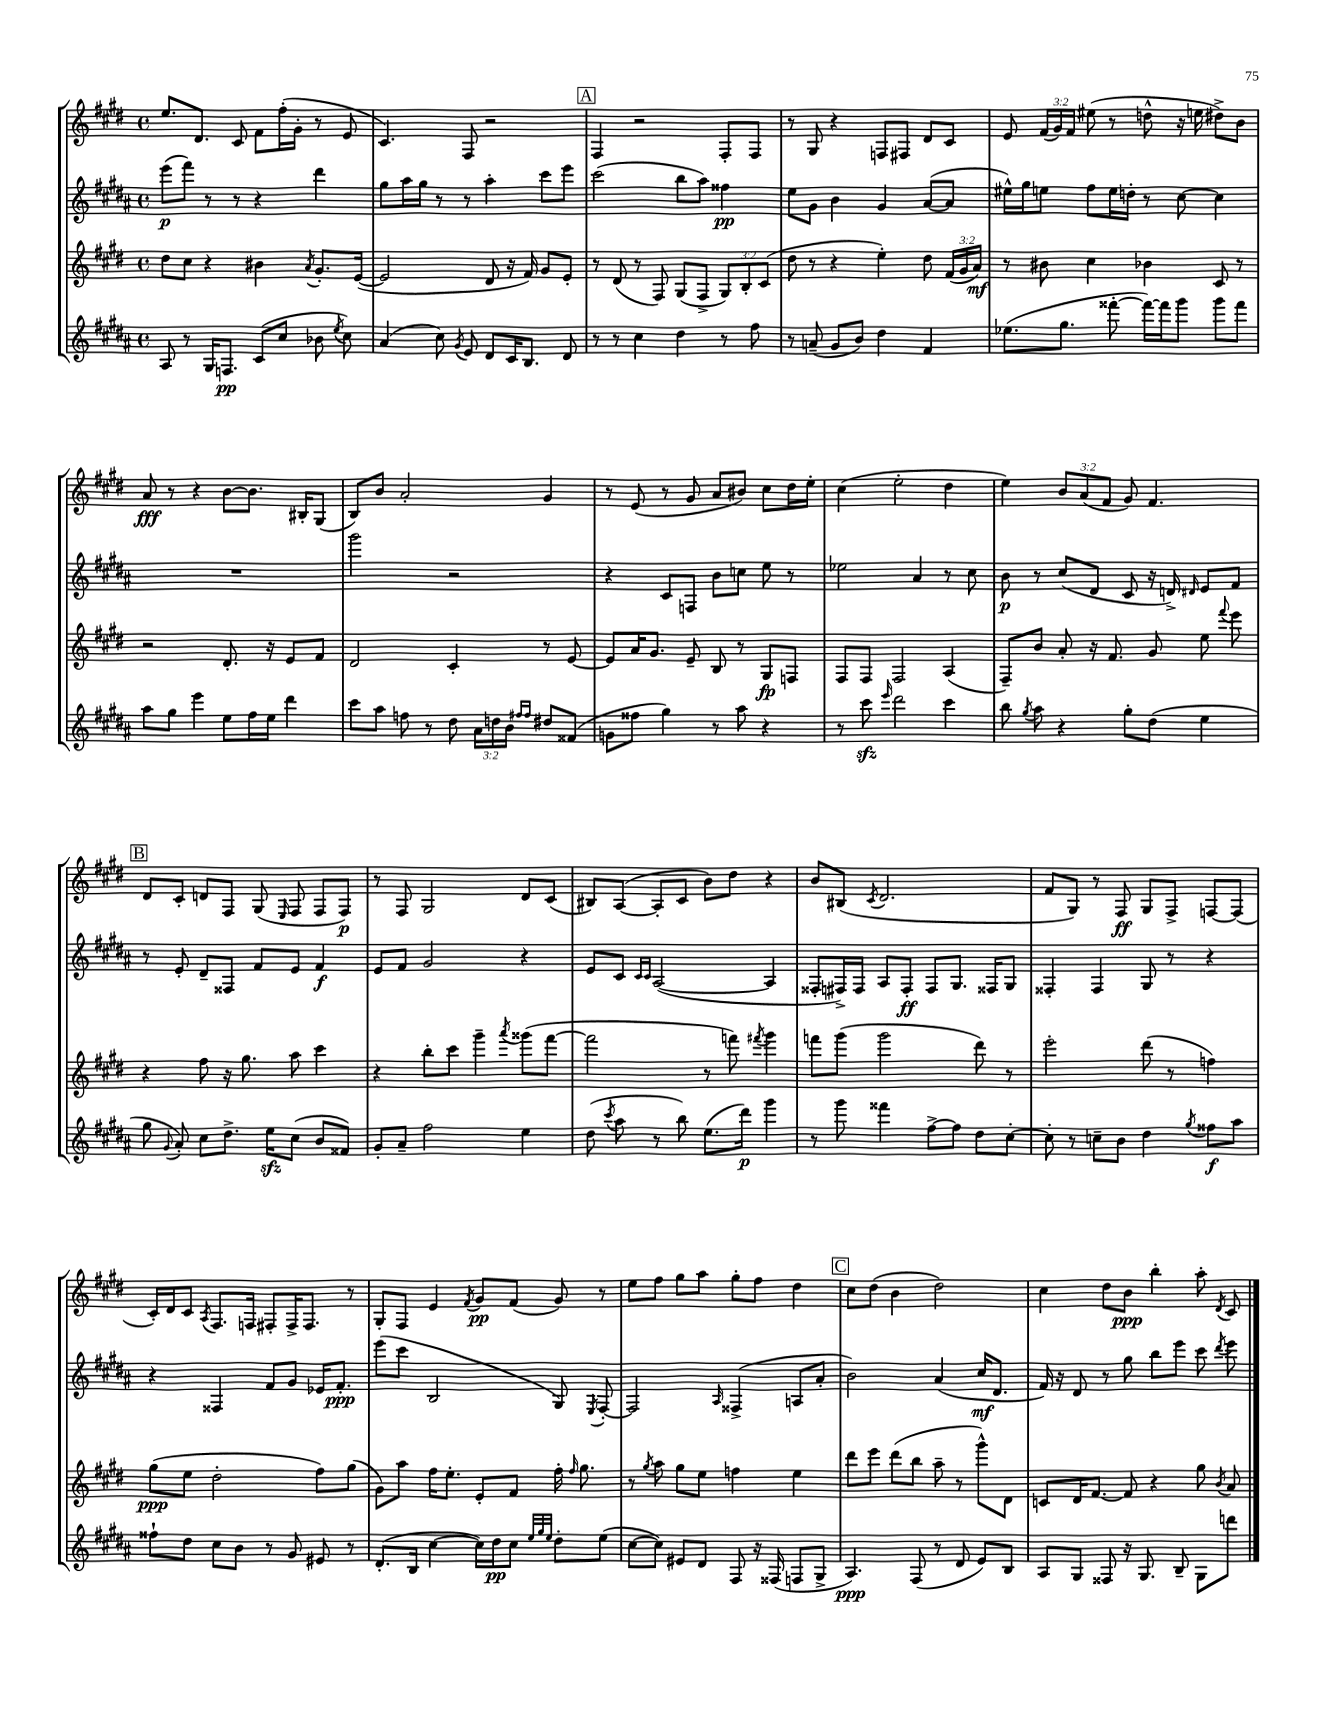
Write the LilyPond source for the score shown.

<<
\new StaffGroup <<
\new Staff = "s0" {
    \clef treble \key e \major \defaultTimeSignature \time 4/4 \override Staff.TupletNumber.text = #tuplet-number::calc-fraction-text
    \autoBeamOff e''8.[ dis'8.] cis'8 fis'8[ fis''16-.( gis'16]-. r8 e'8 |
    cis'4.) fis8 r2 |
    \mark \markup { \box "A" } fis4 r2 fis8[-. fis8] |
    r8 gis8 r4 f8[ fis8] dis'8[ cis'8] |
    e'8 \tuplet 3/2 { fis'16[( gis'16) fis'16] } eis''8( r8 d''8-^ r16 e''16 dis''8[->) b'8] |
    a'8\fff r8 r4 b'8[~ b'8.] bis16[-. gis8]( |
    b8[) b'8] a'2-. gis'4 |
    r8 e'8( r8 gis'8 a'8[ bis'8]) cis''8[ dis''16 e''16]-. |
    cis''4( e''2-. dis''4 |
    e''4) \tuplet 3/2 { b'8[ a'8( fis'8] } gis'8) fis'4. |
    \mark \markup { \box "B" } dis'8[ cis'8]-. d'8[ fis8] gis8( \grace { e16 } fis8 fis8[ fis8]\p) |
    r8 fis8 gis2 dis'8[ cis'8]( |
    bis8[) a8]~( a8[-. cis'8] b'8[) dis''8] r4 |
    b'8[ bis8]( \acciaccatura { cis'8 } dis'2. |
    fis'8[ gis8]) r8 fis8\ff gis8[ fis8]-> f8[~ f8]( |
    cis'16[-.) dis'16 cis'8] \acciaccatura { a8 } fis8.[ f16] fis8[-. fis16-> fis8.] r8 |
    gis8[-. fis8] e'4 \acciaccatura { fis'8 } gis'8[\pp fis'8]( gis'8) r8 |
    e''8[ fis''8] gis''8[ a''8] gis''8[-. fis''8] dis''4 |
    \mark \markup { \box "C" } cis''8[ dis''8]( b'4 dis''2) |
    cis''4 dis''8[ b'8]\ppp b''4-. a''8-. \acciaccatura { dis'8 } cis'8 \bar "|." |
}
\new Staff = "s1" {
    \clef treble \key b \major \defaultTimeSignature \time 4/4
    \autoBeamOff e'''8[\p( fis'''8]) r8 r8 r4 dis'''4 |
    gis''8[ ais''16 gis''16] r8 r8 ais''4-. cis'''8[ e'''8] |
    \mark \markup { \box "A" } cis'''2( b''8[ ais''8]) fisis''4\pp |
    e''8[ gis'8] b'4 gis'4 ais'8[~( ais'8] |
    eis''16[-^) gis''16 e''8] fis''8[ e''16 d''16]-. r8 cis''8~ cis''4 |
    R1 |
    gis'''2 r2 |
    r4 cis'8[ f8] b'8[ c''8] e''8 r8 |
    ees''2 ais'4 r8 cis''8 |
    b'8\p r8 cis''8[( dis'8] cis'8 r16 d'16->) \grace { dis'16 } e'8[ fis'8] |
    \mark \markup { \box "B" } r8 e'8-. dis'8[-- fisis8] fis'8[ e'8] fis'4\f |
    e'8[ fis'8] gis'2 r4 |
    e'8[ cis'8] \grace { cis'16[ cis'16] } ais2~( ais4 |
    fisis8[-. fis16->) fis16] ais8[ fis8]-.\ff fis8[ gis8.] fisis16[ gis8] |
    fisis4-. fisis4 gis8 r8 r4 |
    r4 fisis4 fis'8[ gis'8] ees'16[ fis'8.]-.\ppp |
    e'''8[( cis'''8] b2 gis8) \acciaccatura { e8 } fis8~-. |
    fis2 \grace { ais16 } fisis4->( a8[ ais'8]-. |
    \mark \markup { \box "C" } b'2) ais'4( cis''16[\mf dis'8.] |
    fis'16) r16 dis'8 r8 gis''8 b''8[ e'''8] cis'''8 \acciaccatura { dis'''8 } e'''8 \bar "|." |
}
\new Staff = "s2" {
    \clef treble \key e \major \defaultTimeSignature \time 4/4 \override Staff.TupletNumber.text = #tuplet-number::calc-fraction-text
    \autoBeamOff dis''8[ cis''8] r4 bis'4 \acciaccatura { a'8 } gis'8.[-. e'16]~( |
    e'2 dis'8 r16 fis'16) gis'8[ e'8]-. |
    \mark \markup { \box "A" } r8 dis'8( r8 fis8) gis8[( fis8]-> \tuplet 3/2 { gis8[) b8-. cis'8]( } |
    dis''8 r8 r4 e''4-.) dis''8 \tuplet 3/2 { fis'16[( gis'16 a'16]\mf) } |
    r8 bis'8 cis''4 bes'4 cis'8 r8 |
    r2 dis'8.-. r16 e'8[ fis'8] |
    dis'2 cis'4-. r8 e'8~ |
    e'8[ a'16 gis'8.] e'8-- b8 r8 gis8[\fp f8] |
    fis8[ fis8] fis2 a4( |
    fis8[--) b'8] a'8-. r16 fis'8. gis'8 e''8 \appoggiatura { fis'''8 } e'''8 |
    \mark \markup { \box "B" } r4 fis''8 r16 gis''8. a''8 cis'''4 |
    r4 b''8[-. cis'''8] gis'''4-- \acciaccatura { a'''8 } gisis'''8[( fis'''8]~ |
    fis'''2 r8 f'''8) \acciaccatura { fis'''8 } gis'''4 |
    f'''8[ gis'''8]( gis'''2 dis'''8) r8 |
    e'''2-. dis'''8( r8 f''4) |
    gis''8[\ppp( e''8] dis''2-. fis''8[) gis''8]( |
    gis'8[) a''8] fis''16[ e''8.]-. e'8[-. fis'8] fis''16-. \grace { fis''16 } gis''8. |
    r8 \acciaccatura { gis''8 } a''8 gis''8[ e''8] f''4 e''4 |
    \mark \markup { \box "C" } dis'''8[ e'''8] dis'''8[( b''8] a''8-- r8 gis'''8[-^) dis'8] |
    c'8[ dis'16 fis'8.]~ fis'8 r4 gis''8 \acciaccatura { b'8 } a'8 \bar "|." |
}
\new Staff = "s3" {
    \clef treble \key b \major \defaultTimeSignature \time 4/4 \override Staff.TupletNumber.text = #tuplet-number::calc-fraction-text
    \autoBeamOff ais8 r8 gis16[ f8.]\pp cis'8[( cis''8] bes'8 \acciaccatura { e''8 } cis''8) |
    ais'4( cis''8) \acciaccatura { gis'8 } e'8 dis'8[ cis'16 b8.] dis'8 |
    \mark \markup { \box "A" } r8 r8 cis''4 dis''4 r8 fis''8 |
    r8 a'8--( gis'8[ b'8]) dis''4 fis'4 |
    ees''8.[( gis''8.] fisis'''8~-. fisis'''16[~) fisis'''16 gis'''8] gis'''8[ fisis'''8] |
    ais''8[ gis''8] e'''4 e''8[ fis''16 e''16] dis'''4 |
    cis'''8[ ais''8] f''8 r8 dis''8 \tuplet 3/2 { ais'16[ d''16 b'16] } \grace { fis''16[ fis''16] } dis''8[ fisis'8]( |
    g'8[ fisis''8] gis''4) r8 ais''8 r4 |
    r8 cis'''8\sfz \grace { e'''16 } dis'''2 cis'''4 |
    b''8 \acciaccatura { gis''8 } ais''8 r4 gis''8[-. dis''8]( e''4 |
    \mark \markup { \box "B" } gis''8 \appoggiatura { gis'8 } ais'8-.) cis''8[ dis''8.]-> e''16[\sfz cis''8]( b'8[ fisis'8]) |
    gis'8[-. ais'8]-- fis''2 e''4 |
    dis''8( \acciaccatura { cis'''8 } ais''8 r8 b''8) e''8.[( dis'''16]\p) gis'''4 |
    r8 gis'''8 fisis'''4 fis''8[~-> fis''8] dis''8[ cis''8]~-. |
    cis''8-. r8 c''8[-- b'8] dis''4 \acciaccatura { gis''8 } fisis''8[\f ais''8] |
    fisis''8[-! dis''8] cis''8[ b'8] r8 gis'8 eis'8 r8 |
    dis'8.[-.( b16] cis''4~ cis''16[) dis''16\pp cis''8] \grace { e''32[ gis''32 e''32] } dis''8[-. e''8]( |
    cis''8[~ cis''8]) eis'8[ dis'8] fis8 r16 fisis16( f8[ gis8]-> |
    \mark \markup { \box "C" } ais4.\ppp) fis8( r8 dis'8 e'8[) b8] |
    ais8[ gis8] fisis8 r16 gis8. b8-- gis8[ d'''8] \bar "|." |
}
>>
>>
\layout { \context { \Score \remove "Bar_number_engraver" } }
